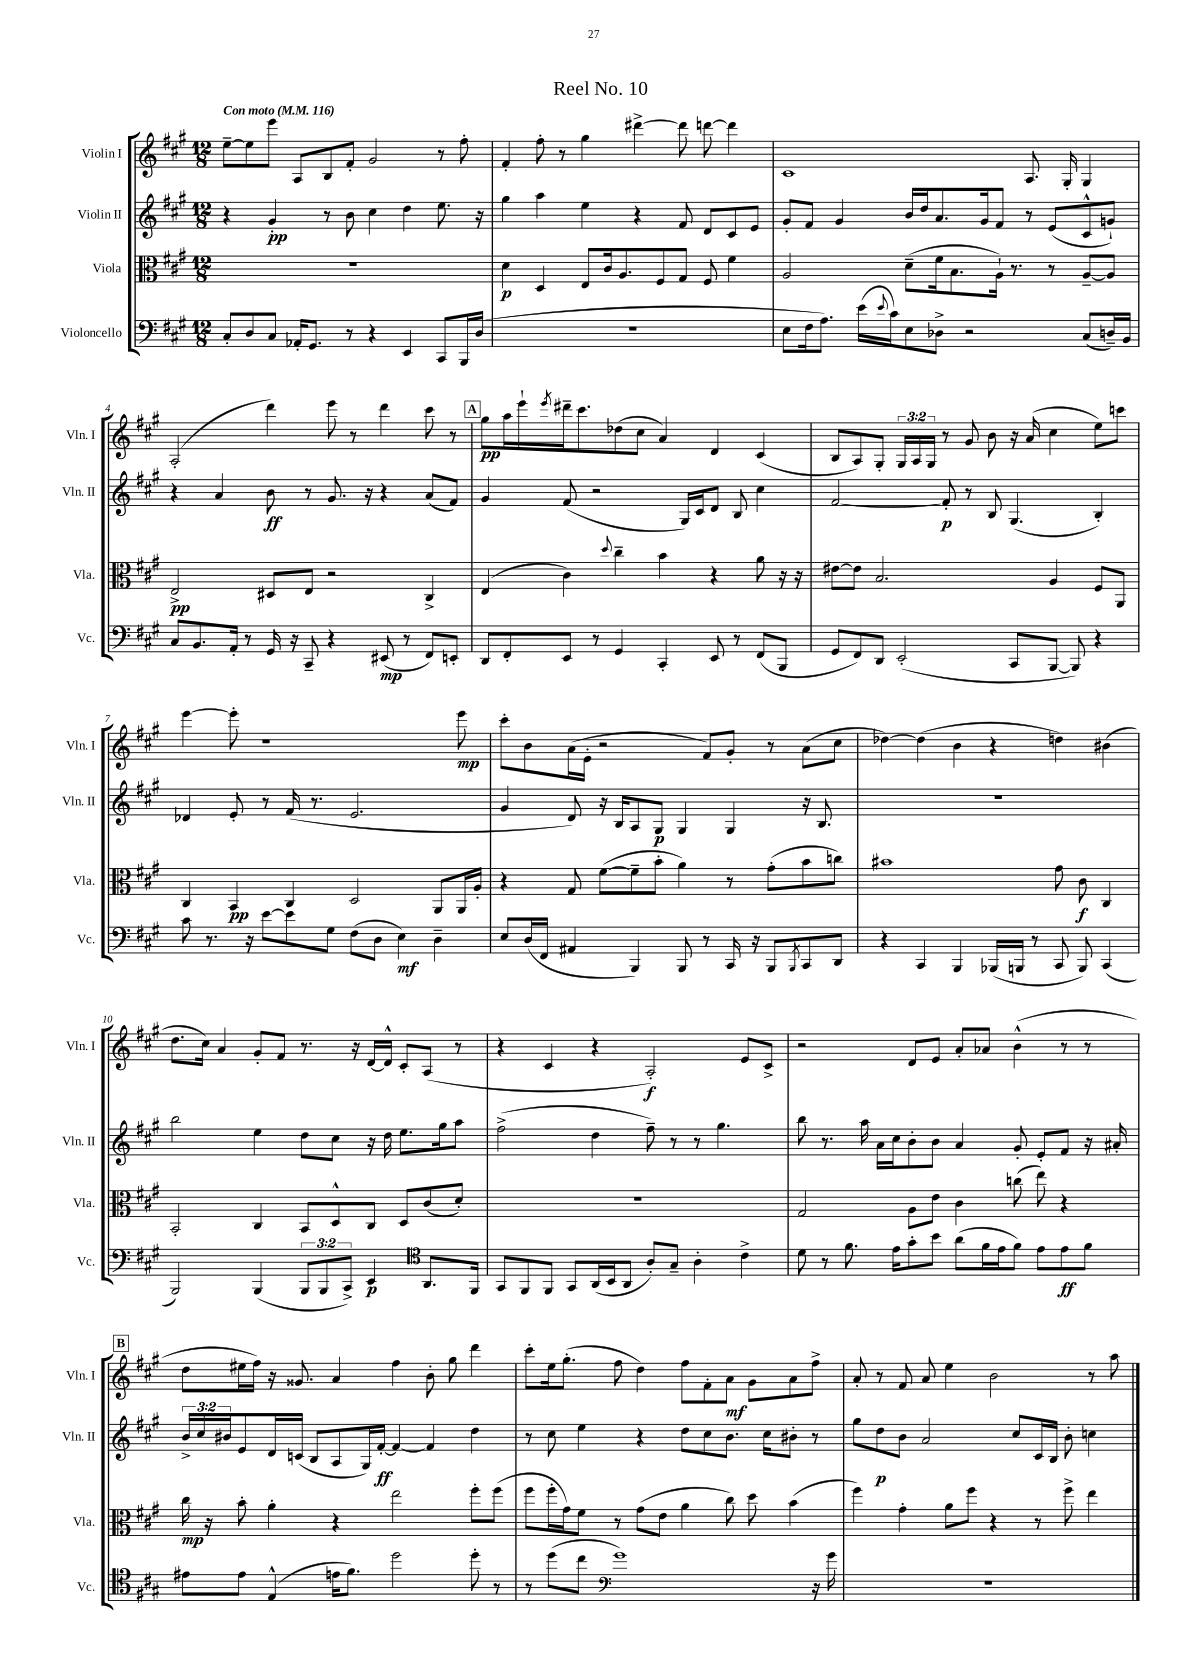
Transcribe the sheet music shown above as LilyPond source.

\header { title = "Reel No. 10" }
<<
\new StaffGroup <<
\new Staff = "s0" \with { instrumentName = "Violin I" shortInstrumentName = "Vln. I" } {
    \clef treble \key a \major \numericTimeSignature \time 12/8 \override Staff.TupletNumber.text = #tuplet-number::calc-fraction-text \tempo "Con moto" 4 = 116
    e''8~-- e''8 e'''8 a8 b8 fis'8-. gis'2 r8 fis''8-. |
    fis'4-. fis''8-. r8 gis''4 dis'''4~-> dis'''8 d'''8~ d'''4 |
    cis'1 a8. gis16-. gis4 |
    a2-.( d'''4) e'''8 r8 d'''4 cis'''8 r8 |
    \mark \markup { \box "A" } gis''8\pp a''16 e'''16-! \acciaccatura { e'''8 } dis'''16-- cis'''8. des''8( cis''8 a'4) d'4 cis'4( |
    b8 a8) gis8-. \tuplet 3/2 { gis16 a16 gis16 } r8 gis'8 b'8 r16 a'16( cis''4 e''8) c'''8 |
    e'''4~ e'''8-. r1 e'''8\mp |
    cis'''8-. b'8 a'16( e'16-. r2 fis'8) gis'8-. r8 a'8( cis''8 |
    des''4~) des''4( b'4 r4 d''4) bis'4( |
    d''8. cis''16) a'4 gis'8-. fis'8 r8. r16 d'16~ d'16-^ cis'8-. a8( r8 |
    r4 cis'4 r4 a2-.\f) e'8 cis'8-> |
    r2 d'8 e'8 a'8-. aes'8 b'4-^( r8 r8 |
    \mark \markup { \box "B" } d''8 eis''16 fis''16) r16 gisis'8. a'4 fis''4 b'8-. gis''8 d'''4 |
    cis'''8-. e''16 gis''8.-.( fis''8 d''4) fis''8 fis'8-. a'8\mf gis'8 a'8 fis''8-> |
    a'8-. r8 fis'8 a'8 e''4 b'2 r8 a''8 \bar "|." |
}
\new Staff = "s1" \with { instrumentName = "Violin II" shortInstrumentName = "Vln. II" } {
    \clef treble \key a \major \numericTimeSignature \time 12/8 \override Staff.TupletNumber.text = #tuplet-number::calc-fraction-text
    r4 gis'4-.\pp r8 b'8 cis''4 d''4 e''8. r16 |
    gis''4 a''4 e''4 r4 fis'8 d'8 cis'8 e'8 |
    gis'8-. fis'8 gis'4 b'16 d''16 a'8. gis'16 fis'8 r8 e'8( cis'8-^ g'8-!) |
    r4 a'4 b'8\ff r8 gis'8. r16 r4 a'8( fis'8) |
    \mark \markup { \box "A" } gis'4 fis'8( r2 gis16) cis'16 d'8 b8 cis''4 |
    fis'2~ fis'8-.\p r8 b8 gis4.( b4-.) |
    des'4 e'8-. r8 fis'16( r8. e'2. |
    gis'4 d'8) r16 b16 a8 gis8\p gis4 gis4 r16 b8. |
    R1. |
    b''2 e''4 d''8 cis''8 r16 d''16 e''8. gis''16 a''8 |
    fis''2->( d''4 fis''8--) r8 r8 gis''4. |
    b''8 r8. a''16 a'16 cis''16 b'8-. b'8 a'4 gis'8-. e'8-. fis'8 r16 ais'16-. |
    \mark \markup { \box "B" } \tuplet 3/2 { b'16-> cis''16 bis'16 } e'8 d'16 c'16( b8 a8 gis16) fis'16~-.\ff fis'4~ fis'4 d''4 |
    r8 cis''8 e''4 r4 d''8 cis''8 b'8. cis''16 bis'8-. r8 |
    gis''8 d''8\p b'8 a'2 cis''8 cis'16 b16 b'8-. c''4 \bar "|." |
}
\new Staff = "s2" \with { instrumentName = "Viola" shortInstrumentName = "Vla." } {
    \clef alto \key a \major \numericTimeSignature \time 12/8
    R1. |
    d'4\p d4 e8 cis'16 a8. fis8 gis8 fis8 fis'4 |
    a2 d'8--( fis'16 b8. a16-!) r8. r8 a8~-- a8 |
    e2->\pp dis8 e8 r2 cis4-> |
    \mark \markup { \box "A" } e4( cis'4) \appoggiatura { d''8 } cis''4-- b'4 r4 a'8 r16 r16 |
    eis'8~ eis'8 b2. a4 fis8 a,8 |
    cis4 b,4\pp cis4 d2 a,8 a,16 a16-. |
    r4 gis8 fis'8~( fis'8-- b'8-. a'4) r8 gis'8-.( b'8 c''8) |
    bis'1 gis'8 cis'8\f cis4 |
    b,2-. cis4 b,8 d8-^ cis8 d8 cis'8( d'8-.) |
    R1. |
    gis2 a8 e'8 cis'4 c''8( e''8) r4 |
    \mark \markup { \box "B" } cis''16\mp r16 b'8-. a'4-. r4 e''2 fis''8-. fis''8( |
    fis''8 fis''16-. gis'16) fis'8 r8 gis'8( e'8 a'4 cis''8) d''8 b'4( |
    fis''4) gis'4-. a'8 fis''8 r4 r8 fis''8-> e''4 \bar "|." |
}
\new Staff = "s3" \with { instrumentName = "Violoncello" shortInstrumentName = "Vc." } {
    \clef bass \key a \major \numericTimeSignature \time 12/8 \override Staff.TupletNumber.text = #tuplet-number::calc-fraction-text
    cis8-. d8 cis8 aes,16-. gis,8. r8 r4 e,4 cis,8 b,,16 d16( |
    R1. |
    e8 fis16 a8.) e'16( \appoggiatura { e'8 } cis'16) e8 des8-> r2 cis8( d16--) b,16 |
    cis8 b,8. a,16-. r8 gis,16 r16 cis,8-- r4 eis,8\mp( r8 fis,8) e,8-. |
    \mark \markup { \box "A" } d,8 fis,8-. e,8 r8 gis,4 cis,4-. e,8 r8 fis,8( b,,8 |
    gis,8 fis,8) d,8 e,2-.( cis,8 b,,8~ b,,8) r4 |
    cis'8 r8. r16 e'8~ e'8 gis8 fis8( d8 e4\mf) d4-- |
    e8 d16( fis,16 ais,4 b,,4) b,,8 r8 cis,16 r16 b,,8 \acciaccatura { b,,8 } cis,8 d,8 |
    r4 cis,4 b,,4 bes,,16( b,,16 r8 cis,8 b,,8) cis,4( |
    b,,2) b,,4( \tuplet 3/2 { b,,8 b,,8 cis,8->) } e,4\p \clef tenor a,8. fis,16 |
    gis,8 fis,8 fis,8 gis,8 a,16( b,16 a,8 a8-.) gis8-- a4-. cis'4-> |
    d'8 r8 fis'8. e'16 gis'8-. b'8 a'8( fis'16 e'16 fis'8) e'8 e'8\ff fis'8 |
    \mark \markup { \box "B" } eis'8 eis'8 e4-^( e'16 fis'8.) d''2 d''8-. r8 |
    r8 d''8( cis''8 \clef bass gis'1) r16 gis'16 |
    R1. \bar "|." |
}
>>
>>
